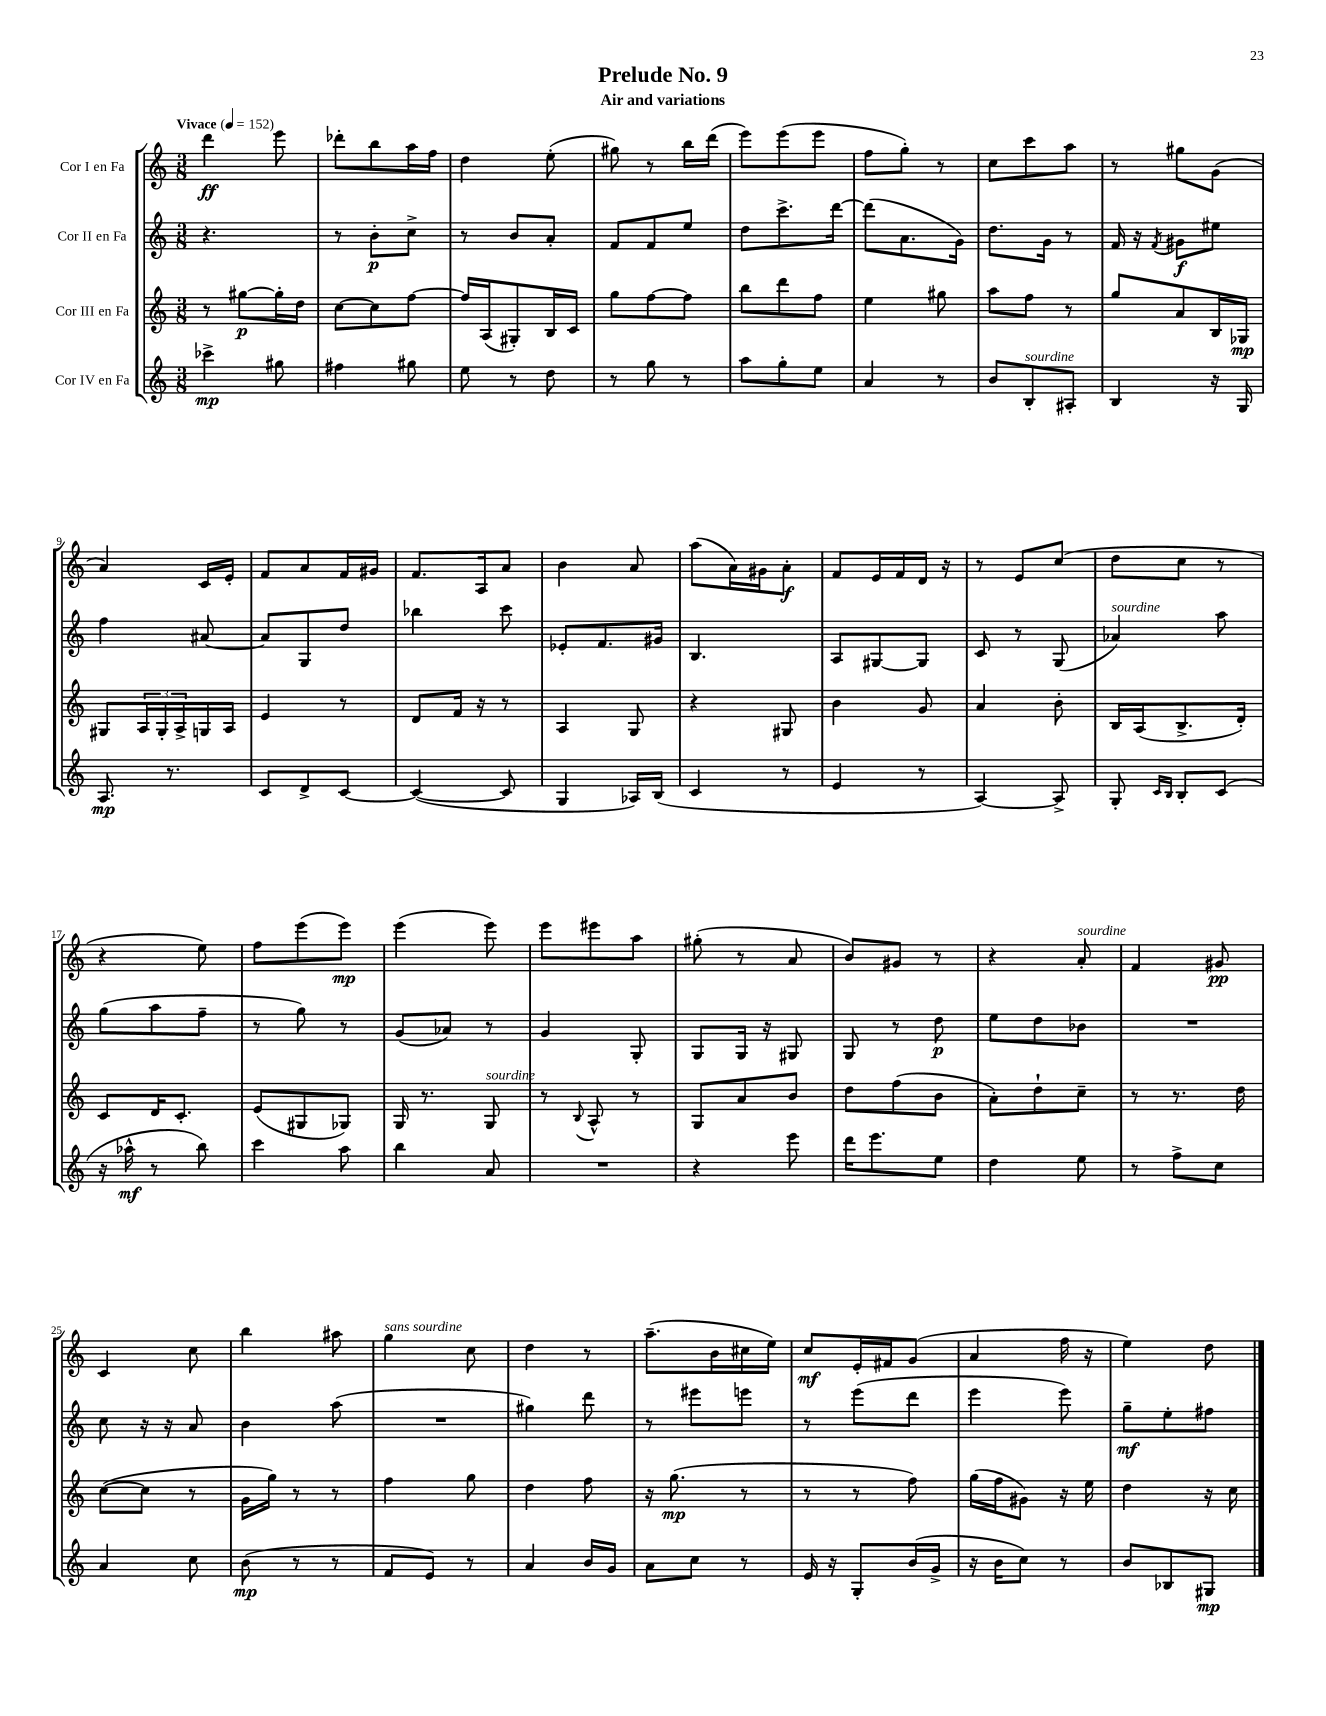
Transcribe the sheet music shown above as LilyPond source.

\header { title = "Prelude No. 9" subtitle = "Air and variations" }
<<
\new StaffGroup <<
\new Staff = "s0" \with { instrumentName = "Cor I en Fa" } {
    \clef treble \key c \major \numericTimeSignature \time 3/8 \tempo "Vivace" 4 = 152
    d'''4\ff e'''8 |
    des'''8-. b''8 a''16 f''16 |
    d''4 e''8-.( |
    gis''8) r8 b''16 d'''16( |
    e'''8) e'''8( e'''8 |
    f''8 g''8-.) r8 |
    c''8 c'''8 a''8 |
    r8 gis''8 g'8( |
    a'4) c'16 e'16-. |
    f'8 a'8 f'16 gis'16 |
    f'8. a16 a'8 |
    b'4 a'8 |
    a''8( a'16) gis'16 a'8-.\f |
    f'8 e'16 f'16 d'16 r16 |
    r8 e'8 c''8( |
    d''8 c''8 r8 |
    r4 e''8) |
    f''8 e'''8( e'''8\mp) |
    e'''4( e'''8) |
    e'''8 eis'''8 a''8 |
    gis''8-.( r8 a'8 |
    b'8) gis'8 r8 |
    r4 a'8-.^\markup { \italic "sourdine" } |
    f'4 gis'8\pp |
    c'4 c''8 |
    b''4 ais''8 |
    g''4^\markup { \italic "sans sourdine" } c''8 |
    d''4 r8 |
    a''8.--( b'16 cis''16 e''16) |
    c''8\mf e'16-. fis'16 g'8( |
    a'4 f''16 r16 |
    e''4) d''8 \bar "|." |
}
\new Staff = "s1" \with { instrumentName = "Cor II en Fa" } {
    \clef treble \key c \major \numericTimeSignature \time 3/8
    r4. |
    r8 b'8-.\p c''8-> |
    r8 b'8 a'8-. |
    f'8 f'8 e''8 |
    d''8 c'''8.-> d'''16~ |
    d'''8( a'8. g'16) |
    d''8. g'16 r8 |
    f'16 r16 \acciaccatura { f'8 } gis'8\f eis''8 |
    f''4 ais'8~ |
    ais'8 g8 d''8 |
    bes''4 c'''8 |
    ees'8-. f'8. gis'16 |
    b4. |
    a8 gis8~ gis8 |
    c'8 r8 g8( |
    aes'4^\markup { \italic "sourdine" }) a''8 |
    g''8( a''8 f''8-- |
    r8 g''8) r8 |
    g'8( aes'8) r8 |
    g'4 g8-. |
    g8 g16 r16 gis8 |
    g8 r8 d''8\p |
    e''8 d''8 bes'8 |
    R4. |
    c''8 r16 r16 a'8 |
    b'4 a''8( |
    R4. |
    gis''4) d'''8 |
    r8 eis'''8 e'''8 |
    r8 e'''8( d'''8 |
    e'''4 e'''8) |
    g''8--\mf e''8-. fis''8 \bar "|." |
}
\new Staff = "s2" \with { instrumentName = "Cor III en Fa" } {
    \clef treble \key c \major \numericTimeSignature \time 3/8
    r8 gis''8~\p gis''16-. d''16 |
    c''8~ c''8 f''8~ |
    f''16 a16( gis8-.) b16 c'16 |
    g''8 f''8~ f''8 |
    b''8 d'''8 f''8 |
    e''4 gis''8 |
    a''8 f''8 r8 |
    g''8 a'8 b16 ges16\mp |
    gis8 \tuplet 3/2 { a16 gis16-. a16-> } g16 a16 |
    e'4 r8 |
    d'8 f'16 r16 r8 |
    a4 g8 |
    r4 gis8 |
    b'4 g'8 |
    a'4 b'8-. |
    b16 a16( b8.-> d'16-.) |
    c'8 d'16 c'8.-. |
    e'8( gis8 ges8) |
    g16 r8. g8^\markup { \italic "sourdine" } |
    r8 \appoggiatura { b8 } a8-^ r8 |
    g8 a'8 b'8 |
    d''8 f''8( b'8 |
    a'8-.) d''8-! c''8-- |
    r8 r8. d''16 |
    c''8~( c''8 r8 |
    g'16 g''16) r8 r8 |
    f''4 g''8 |
    d''4 f''8 |
    r16 g''8.\mp( r8 |
    r8 r8 f''8) |
    g''16( f''16 gis'8) r16 e''16 |
    d''4 r16 c''16 \bar "|." |
}
\new Staff = "s3" \with { instrumentName = "Cor IV en Fa" } {
    \clef treble \key c \major \numericTimeSignature \time 3/8
    ces'''4->\mp gis''8 |
    fis''4 gis''8 |
    e''8 r8 d''8 |
    r8 g''8 r8 |
    a''8 g''8-. e''8 |
    a'4 r8 |
    b'8 b8-.^\markup { \italic "sourdine" } ais8-. |
    b4 r16 g16 |
    a8.\mp r8. |
    c'8 d'8-> c'8~ |
    c'4~( c'8 |
    g4 aes16) b16( |
    c'4 r8 |
    e'4 r8 |
    a4~) a8-> |
    g8-. \grace { c'16 b16 } b8-. c'8( |
    r16 aes''16-^\mf r8 b''8) |
    c'''4 a''8 |
    b''4 a'8 |
    R4. |
    r4 e'''8 |
    d'''16 e'''8. e''8 |
    d''4 e''8 |
    r8 f''8-> c''8 |
    a'4 c''8 |
    b'8\mp( r8 r8 |
    f'8 e'8) r8 |
    a'4 b'16 g'16 |
    a'8 c''8 r8 |
    e'16 r16 g8-. b'16( g'16-> |
    r16 b'16 c''8) r8 |
    b'8 bes8 gis8\mp \bar "|." |
}
>>
>>
